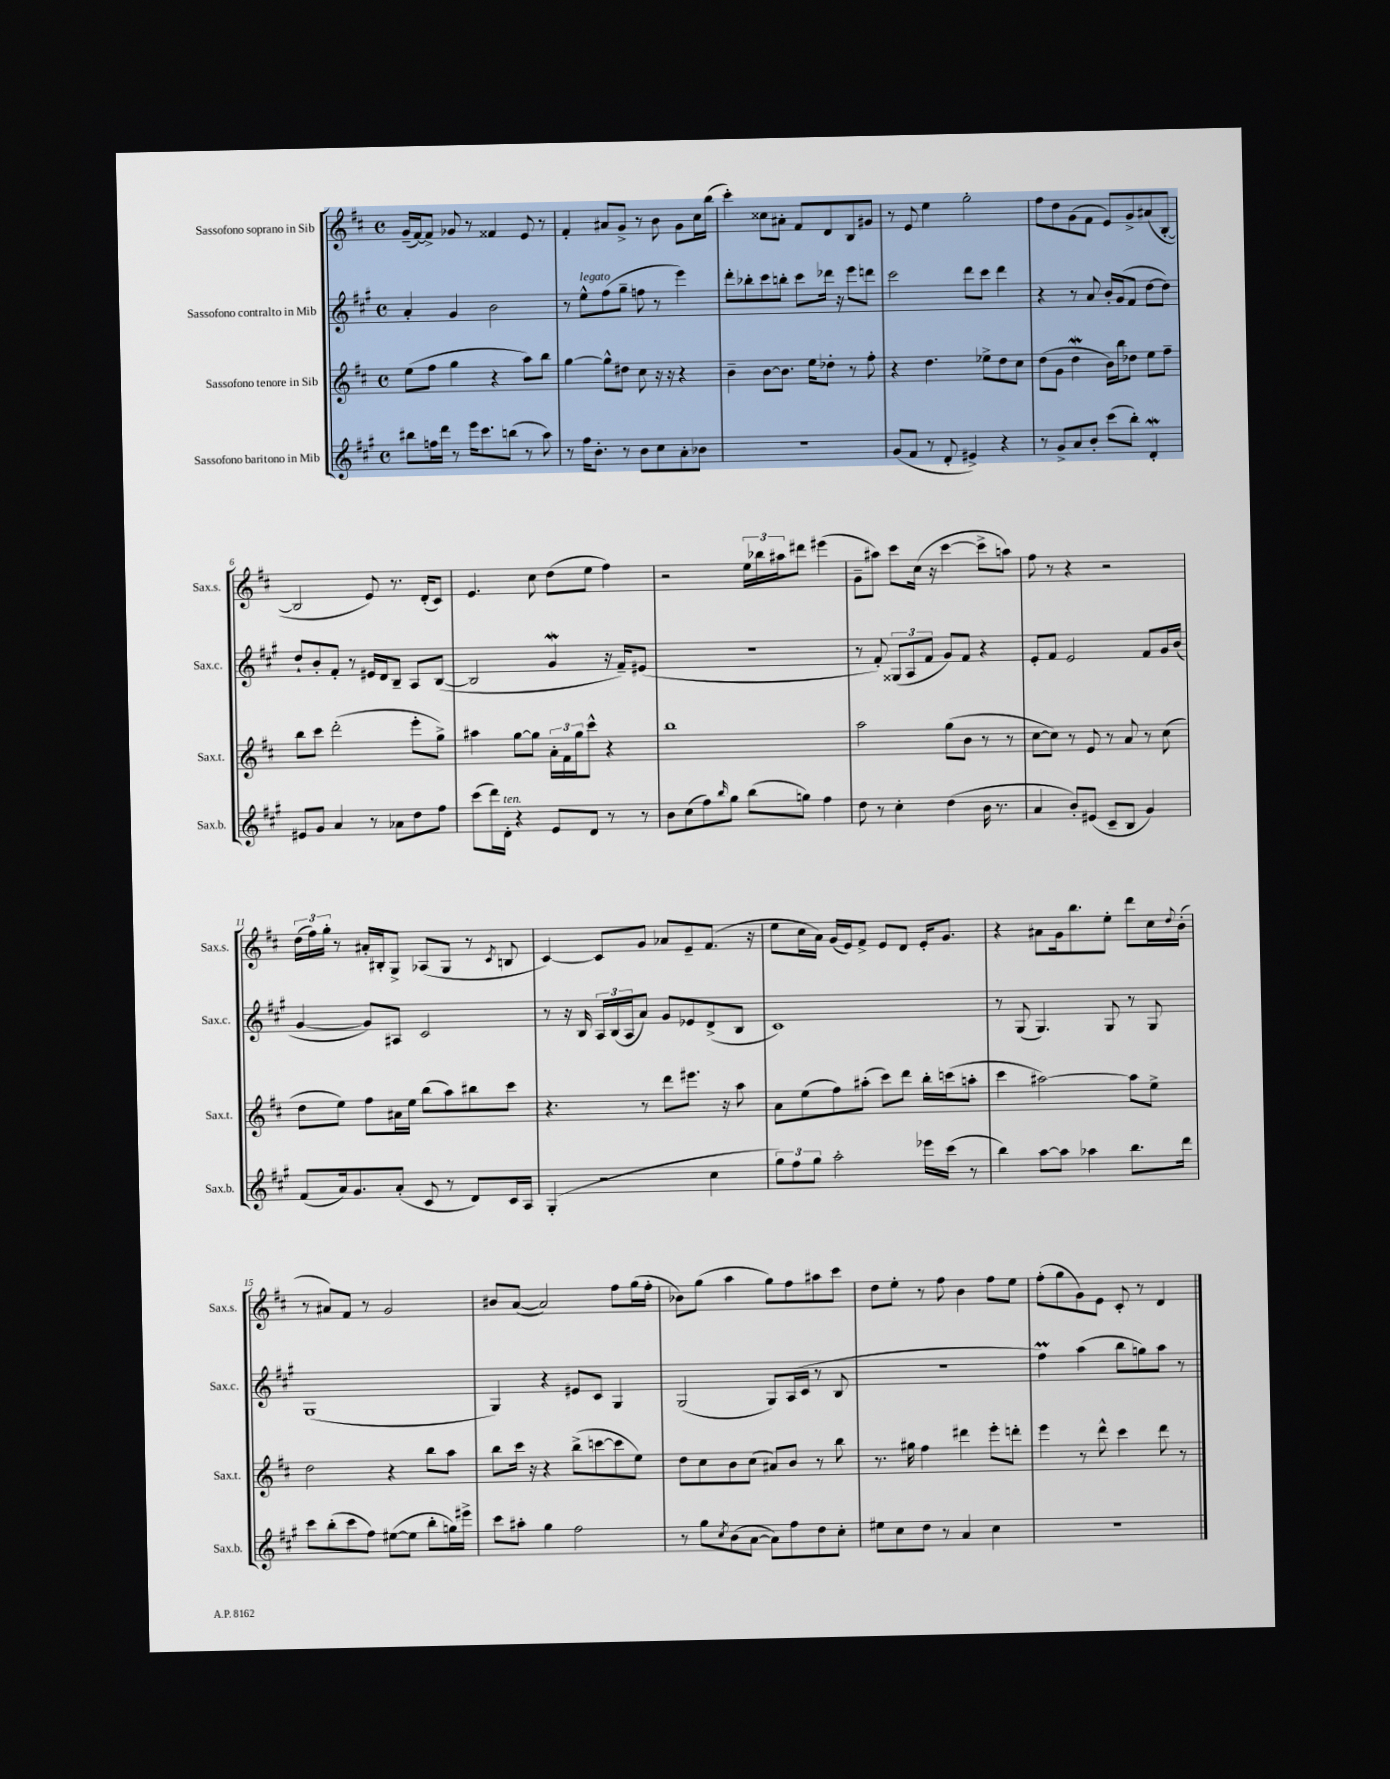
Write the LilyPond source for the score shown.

<<
\new StaffGroup <<
\new Staff = "s0" \with { instrumentName = "Sassofono soprano in Sib" shortInstrumentName = "Sax.s." } {
    \clef treble \key d \major \defaultTimeSignature \time 4/4
    g'16--( fis'16~) fis'8-> ges'8 r8 fisis'4 e'8 r8 |
    fis'4-. ais'8 g'8-> r8 b'8 g'8 cis''16 b''16( |
    cis'''4-.) cisis''8 ais'8-. fis'8 d'8 b8 gis'8 |
    r8 e'8 e''4 g''2-. |
    fis''8 d''8 g'8( fis'8 e'8) g'8-> ais'8( b8~-. |
    b2 e'8) r8. d'16-.( cis'8) |
    e'4. cis''8 d''8( e''8 fis''4) |
    r2 \tuplet 3/2 { e''16 bes''16 ais''16 } dis'''8 eis'''4( |
    g'8-- ais''8) cis'''8 cis''16( r16 cis'''4~ cis'''8-> a''8) |
    fis''8 r8 r4 r2 |
    \tuplet 3/2 { d''16( fis''16) g''16-. } r8 ais'16-. bis16-. g8-> aes8( g8 r8 \acciaccatura { cis'8 } b8 |
    cis'4~) cis'8 g'8 aes'8 e'8-- fis'8.( r16 |
    e''8 cis''16 a'16) g'16( e'16) fis'8-> e'8 d'8 e'16-. g'8. |
    r4 ais'8 g'16 b''8. e''8-. d'''8 cis''16 \appoggiatura { d''8 } b'16-.( |
    r8 ais'8) fis'8 r8 g'2 |
    bis'8 a'8~( a'2) fis''8 g''16( fis''16-. |
    bes'8) g''8( a''4 g''8) fis''8 ais''8 cis'''8 |
    d''8 e''8-. r8 fis''8 b'4 fis''8 e''8 |
    fis''8-.( g''8 g'8) e'8 cis'8-. r8 d'4 \bar "|." |
}
\new Staff = "s1" \with { instrumentName = "Sassofono contralto in Mib" shortInstrumentName = "Sax.c." } {
    \clef treble \key a \major \defaultTimeSignature \time 4/4
    a'4-. gis'4 b'2 |
    r8 e''8-^^\markup { \italic "legato" } fis''8( gis''8-- f''8 r8 e'''4) |
    d'''8-. bes''8-. cis'''8 b''8-. cis'''8 des'''16 r16 e'''8 d'''8 |
    cis'''2 d'''8 cis'''8 d'''4 |
    r4 r8 a'8 b'16-. gis'16( fis'8 d''8~ d''8) |
    d''8-! b'8-. fis'8-. r8 eis'16 d'16 b8-- a8 b8~( |
    b2 gis'4\mordent r16 fis'16--) eis'8( |
    R1 |
    r8 fis'8-.) \tuplet 3/2 { gisis8( a8 fis'8 } gis'8) fis'8 r4 |
    e'8-. fis'8 e'2 fis'8 gis'16 b'16( |
    gis'4~ gis'8) ais8 cis'2 |
    r8 r16 b16 \tuplet 3/2 { a16 b16( a16 } a'8) gis'8 ees'8 d'8->( b8 |
    cis'1) |
    r8 gis8( gis4.) gis8 r8 gis8 |
    gis1( |
    gis4) r4 eis'8 cis'8 gis4 |
    gis2( gis8) a16( cis'16 r8 b8 |
    R1 |
    fis''4\prall) a''4( b''8 g''8) a''8 r8 \bar "|." |
}
\new Staff = "s2" \with { instrumentName = "Sassofono tenore in Sib" shortInstrumentName = "Sax.t." } {
    \clef treble \key d \major \defaultTimeSignature \time 4/4
    e''8( fis''8 g''4 r4 a''8) b''8 |
    g''4~ g''8-^ dis''8 cis''8 r16 r16 r4 |
    b'4-- b'8~ b'8. e''16 des''8-. r8 fis''8-. |
    r4 d''4. ees''8-> d''8 cis''8 |
    d''8( g'8 d''4\mordent b'16) b''16 des''8 e''8 fis''8-- |
    b''8 cis'''8 d'''2-.( e'''8-. g''8->) |
    ais''4 g''8~ g''8 \tuplet 3/2 { a'16-. fis'16 g''16 } cis'''8-^ r4 |
    b''1 |
    a''2 g''8( b'8 r8 r8 |
    cis''8~ cis''8) r8 e'8 r8 a'8 r8 cis''8( |
    d''8 e''8) fis''8 ais'16 e''16 b''8( a''8) bis''8 cis'''8 |
    r4. r8 d'''8 eis'''8. r16 a''8 |
    a'8 e''8( fis''8) ais''8-.( cis'''8) d'''8 b''16-. c'''16( a''8-. |
    cis'''4 ais''2~) ais''8 e''8-> |
    d''2 r4 b''8 a''8 |
    b''8 cis'''16 r16 r4 b''8->( c'''8~ c'''8 e''8) |
    d''8 cis''8 b'8 cis''8( ais'8) b'8 r8 b''8 |
    r8. gis''16 fis''4 dis'''4 e'''8-. d'''8-. |
    e'''4 r8 d'''8-^ cis'''4 d'''8 r8 \bar "|." |
}
\new Staff = "s3" \with { instrumentName = "Sassofono baritono in Mib" shortInstrumentName = "Sax.b." } {
    \clef treble \key a \major \defaultTimeSignature \time 4/4
    bis''8 f''16 d'''16 r8 e'''16 cis'''8. b''8( r8 a''8) |
    r8 fis''16 b'8.-. r8 b'8 cis''8 a'8-. bes'8 |
    R1 |
    gis'8( fis'8 r8 d'8-. eis'4->) r4 |
    r8 gis'8-> a'8 b'8-. cis'''8( b''8-.) d'4-.\mordent |
    eis'8 gis'8 a'4 r8 aes'8 d''8 fis''8 |
    cis'''8( d'''16) d'16-.^\markup { \italic "ten." } r4 e'8 d'8 r8 r8 |
    b'8 cis''8( fis''8) \grace { b''16 } gis''8 b''8( g''8) fis''4 |
    d''8 r8 cis''4-. d''4( b'16 r8. |
    a'4 b'8-.) eis'8( cis'8-- b8 gis'4) |
    fis'8( a'16) gis'8. a'8-.( cis'8 r8 d'8) cis'16 a16 |
    gis4-.( r2 cis''4 |
    \tuplet 3/2 { gis''8) fis''8 gis''8 } a''2-. ees'''16 cis'''16( r8 |
    b''4) a''8~ a''8 aes''4 b''8. d'''16 |
    cis'''8 b''8-.( cis'''8 fis''8) eis''8~( eis''8 b''8-. g''16) eis'''16-> |
    cis'''8 ais''8-. gis''4 fis''2 |
    r8 gis''8 \acciaccatura { cis''8 } b'8( a'8~ a'8) fis''8 d''8 cis''8-. |
    eis''8 cis''8 d''8 r8 a'4 cis''4 |
    R1 \bar "|." |
}
>>
>>
